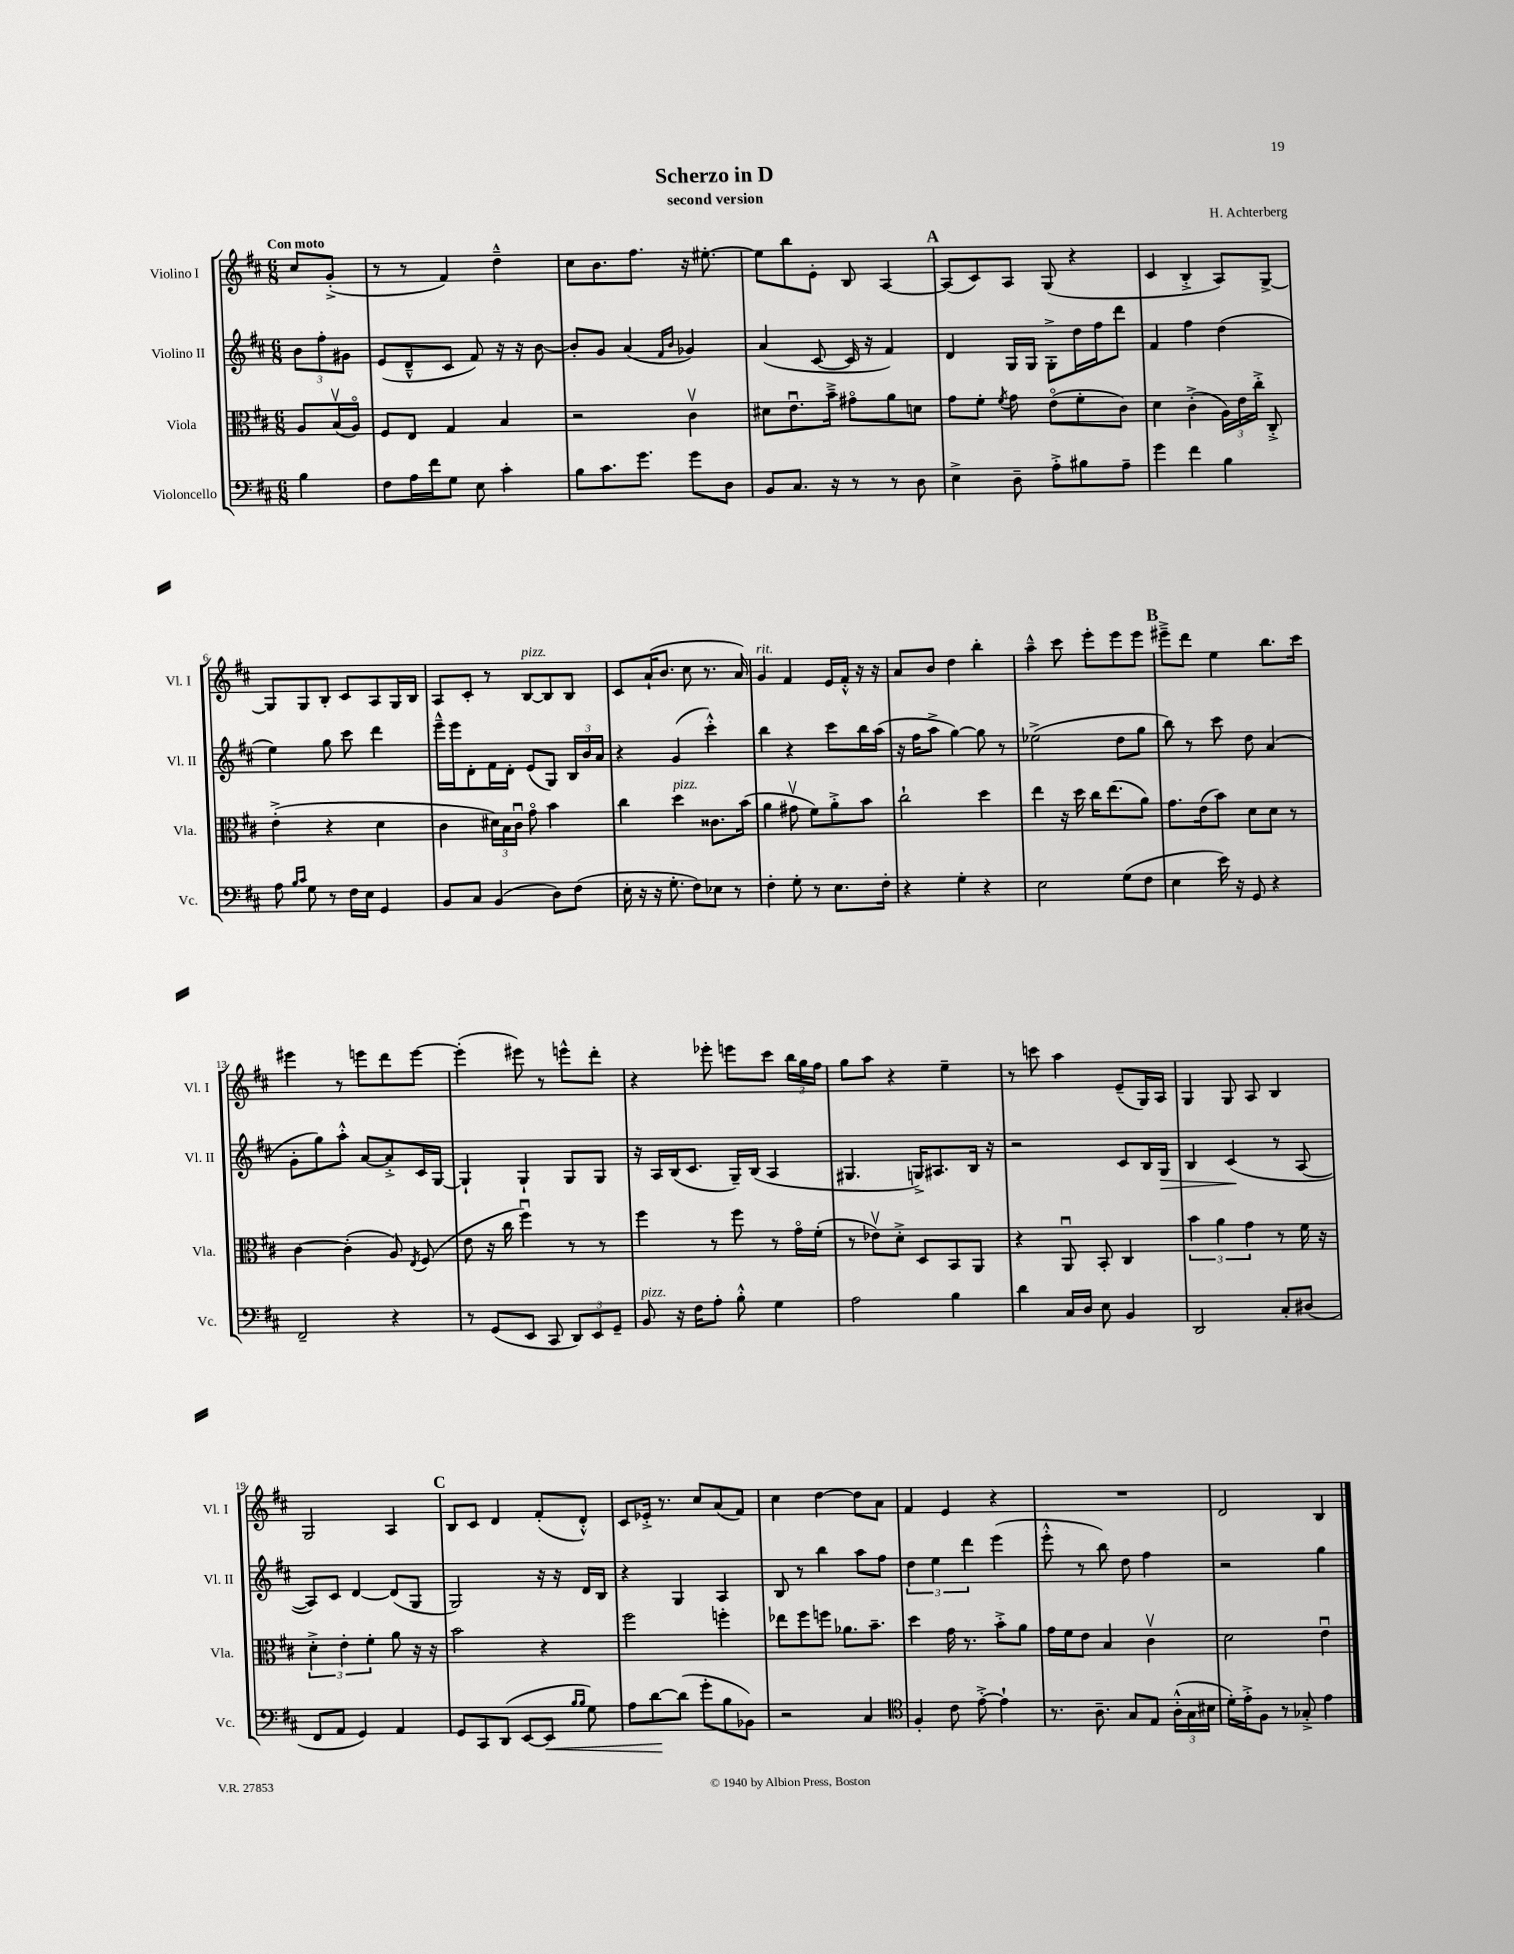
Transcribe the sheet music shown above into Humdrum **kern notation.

**kern	**dynam	**kern	**kern	**dynam	**kern
*part4	*part4	*part3	*part2	*part2	*part1
*staff4	*staff4	*staff3	*staff2	*staff2	*staff1
*I"Violoncello	*	*I"Viola	*I"Violino II	*	*I"Violino I
*I'Vc.	*	*I'Vla.	*I'Vl. II	*	*I'Vl. I
*clefF4	*	*clefC3	*clefG2	*	*clefG2
*k[f#c#]	*	*k[f#c#]	*k[f#c#]	*	*k[f#c#]
*M6/8	*	*M6/8	*M6/8	*	*M6/8
=	=	=	=	=	=
!	!	!	!	!	!LO:TX:a:B:t=Con moto
4B\	.	8A/L	12b\L	.	8cc#/L
.	.	.	12ff#'\	.	.
.	.	(16Bv/L	.	.	(8g'^/J
.	.	.	12g#X\J	.	.
.	.	16A/JJ)	.	.	.
=1	=1	=1	=1	=1	=1
8F#\L	.	8F#/L	(8e/L	.	8r
16A\L	.	8E/J	8d~^^/	.	8r
16f#\J	.	.	.	.	.
8G\J	.	4G/	8c#/J	.	4f#/)
8E\	.	.	8f#/)	.	.
4c#'\	.	4B/	16r	.	4dd~^^\
.	.	.	16r	.	.
.	.	.	[8b\	.	.
=2	=2	=2	=2	=2	=2
8B\L	.	2r	8b'/L]	.	8cc#\L
8.c#\	.	.	8g/J	.	8.b\
.	.	.	(4a/	.	.
8.g\J	.	.	.	.	8.ff#\J
.	.	.	16qqf#/LL	.	.
.	.	.	16qqb/JJ	.	.
8g\L	.	4c#v\	4g-X/)	.	16r
.	.	.	.	.	[8.ee#X'\
8D\J	.	.	.	.	.
=3	=3	=3	=3	=3	=3
8BB/L	.	8d#X\L	(4a/	.	8ee#\L]
8.C#/J	.	8.eu\	.	.	8bb\
.	.	.	[8c#/	.	8e'\J
16r	.	16b~^\Jk	.	.	.
8r	.	8g#X\L	16c#/]	.	8B/
.	.	.	16r	.	.
8r	.	8a\	4f#/)	.	[4A/
8D\	.	8dn\J	.	.	.
!!LO:REH:place=s1:t=A
=4	=4	=4	=4	=4	=4
4E^\	.	8g\L	4d/	.	(8A/L]
.	.	8f#'\J	.	.	8c#/)
.	.	8qf#/	.	.	.
8D~\	.	8g\	16G/LL	.	8A/J
.	.	.	16G/JJ	.	.
8A'^\L	.	(8e\L	8G'^\L	.	(8G/
8B#X\	.	8f#'\	16dd\L	.	4r
.	.	.	16ff#\J	.	.
8A~\J	.	8c#\J)	8ddd\J	.	.
=5	=5	=5	=5	=5	=5
4g\	.	4d\	4f#/	.	4c#/
4f#\	.	(4c#'^\	4ff#\	.	4B'^/
4B\	.	24A\LL)	(4dd\	.	8A/L)
.	.	24e\	.	.	.
.	.	24cc#'^\JJ	.	.	.
.	.	8C#'^/	.	.	[8G^/J
!!LO:LB:g=z
=6	=6	=6	=6	=6	=6
8A\	.	(4e'^\	4ee\)	.	8G/L]
16qqB/LL	.	.	.	.	.
16qqc#/JJ	.	.	.	.	.
8G\	.	.	.	.	8G/
8r	.	4r	8gg\	.	8B'/J
16F#\LL	.	.	8ccc#\	.	8c#/L
16E\JJ	.	.	.	.	.
4GG/	.	4d\	4ddd\	.	8A/
.	.	.	.	.	16G/L
.	.	.	.	.	16B/JJ
=7	=7	=7	=7	=7	=7
8BB/L	.	4c#\	16eee~^^\LL	.	8A/L
.	.	.	16eee\J	.	.
8C#/J	.	.	8d'\	.	8c#'/J
(4BB/	.	24d#X\LL)	16f#\L	.	8r
.	.	24B\	.	.	.
.	.	.	16d'\JJ	.	.
.	.	24c#u\JJ	.	.	.
!	!	!	!	!	!LO:TX:a:i:t=pizz.
.	.	8g\	(8e/L	.	[8B/L
8D\L)	.	4b\	8G/J)	.	8B/]
(8F#\J	.	.	24B/LL	.	8B/J
.	.	.	24b/	.	.
.	.	.	24a/JJ	.	.
=8	=8	=8	=8	=8	=8
16E'\	.	4cc#\	4r	.	8c#/L
16r	.	.	.	.	.
16r	.	.	.	.	(16a`/K
8.G'\	.	.	.	.	8.b/J
!	!	!LO:TX:a:i:t=pizz.	!	!	!
.	.	4dd\	(4g/	.	.
8F#\L)	.	.	.	.	8cc#\
8E-X\J	.	8.c##X\L	4ccc#'^^\)	.	8.r
8r	.	.	.	.	.
.	.	(16b\Jk	.	.	16a/)
=9	=9	=9	=9	=9	=9
!	!	!	!	!	!LO:TX:a:i:t=rit.
4F#'\	.	4a\	4bb\	.	4g/
8G'\	.	8g#Xv\	4r	.	4f#/
8r	.	8f#\L)	.	.	.
8.E\L	.	8a'^\	8ccc#\L	.	16e/LL
.	.	.	.	.	16f#'^^/JJ
.	.	8b\J	16bb\L	.	16r
16F#'\Jk	.	.	(16aa\JJ	.	16r
=10	=10	=10	=10	=10	=10
4r	.	2cc#`\	16r	.	8a/L
.	.	.	16ff#\KL	.	.
.	.	.	8aa^\J	.	8b/J
4G'\	.	.	[4gg\)	.	4dd\
4r	.	4dd\	8gg\]	.	4bb'\
.	.	.	8r	.	.
=11	=11	=11	=11	=11	=11
2E\	.	4ee\	(2ee-X^\	.	4aa~^^\
.	.	16r	.	.	8ccc#\
.	.	16dd\	.	.	.
.	.	16cc#\KL	.	.	8eee'\L
.	.	(8.ee\	.	.	.
(8G\L	.	.	8dd\L	.	8eee\
8F#\J	.	8a\J)	8gg\J	.	8eee\J
!!LO:REH:place=s1:t=B
=12	=12	=12	=12	=12	=12
4E\	.	8.g\L	8bb\)	.	8eee#X~^\L
.	.	.	8r	.	8ddd\J
.	.	(16e\k	.	.	.
16e\)	.	8b\J)	8ccc#\	.	4ee\
16r	.	.	.	.	.
8GG/	.	8d\L	8dd\	.	.
4r	.	8d\J	(4a/	.	8.bb\L
.	.	8r	.	.	.
.	.	.	.	.	16ccc#\Jk
!!LO:LB:g=z
=13	=13	=13	=13	=13	=13
2FF#~/	.	[4c#\	8g'\L	.	4eee#X\
.	.	.	8gg\)	.	.
.	.	(4c#'\]	8aa'^^\J	.	8r
.	.	.	[8a/L	.	8eeen\L
4r	.	8A/)	8a'^/]	.	8ddd\
.	.	8qE/	.	.	.
.	.	(8F#/	16c#/L	.	[8eee\J
.	.	.	[16G/JJ	.	.
=14	=14	=14	=14	=14	=14
8r	.	8e\	4G`/]	.	(4eee'\]
(8GG/L	.	16r	.	.	.
.	.	16cc#\	.	.	.
8EE/J	.	4ff#u\)	4G`/	.	8eee#X\)
8CC#/	.	.	.	.	8r
12DD/L)	.	8r	8G/L	.	8eeen^^\L
12EE/	.	.	.	.	.
.	.	8r	8G/J	.	8ddd'\J
12GG~/J	.	.	.	.	.
=15	=15	=15	=15	=15	=15
!LO:TX:a:i:t=pizz.	!	!	!	!	!
8BB/	.	4ff#\	16r	.	4r
.	.	.	16A/LL	.	.
16r	.	.	(16B/J	.	.
16F#\KL	.	.	8.c#/J	.	.
8A'\J	.	8r	.	.	8eee-X'\
8B'^^\	.	8ff#\	16G~/LL)	.	8eeen\L
.	.	.	(16B/JJ	.	.
4G\	.	8r	4A/	.	8ccc#\J
.	.	16g\LL	.	.	24bb\LL
.	.	.	.	.	24gg\
.	.	(16f#'\JJ	.	.	.
.	.	.	.	.	24ff#\JJ
=16	=16	=16	=16	=16	=16
2A\	.	8r	4.G#X/	.	8gg\L
.	.	8e-Xv\L)	.	.	8aa\J
.	.	8d'^\J	.	.	4r
.	.	8D/L	16Gn^/KL)	.	.
.	.	.	8.A#X/	.	.
4B\	.	8BB/	.	.	4ee~\
.	.	8AA/J	16B/Jk	.	.
.	.	.	16r	.	.
=17	=17	=17	=17	=17	=17
4d\	.	4r	2r	.	8r
.	.	.	.	.	8cccn\
16C#/LL	.	8AAu/	.	.	4aa\
16D/JJ	.	.	.	.	.
8E\	.	8BB'/	.	.	.
4BB/	.	4C#/	8c#/L	.	(8e~/L
.	.	.	16B/L	.	16G/L)
!	!	!	!	!LO:HP:b	!
.	.	.	16G/JJ	>	16A/JJ
=18	=18	=18	=18	=18	=18
2DD/	.	6b\	4B/	.	4G/
.	.	6a\	.	.	.
.	.	.	(4c#/	.	8G/
.	.	6g\	.	.	.
.	.	.	.	.	8A/
8C#'/L	.	8r	8r	]	4B/
(8D#X/J	.	16f#\	[8A/	.	.
.	.	16r	.	.	.
!!LO:LB:g=z
=19	=19	=19	=19	=19	=19
8FF#/L	.	6d'^\	8A/L])	.	2G/
8AA/J	.	.	8c#/J	.	.
.	.	6e'\	.	.	.
4GG/)	.	.	[4d/	.	.
.	.	6f#'\	.	.	.
4AA/	.	8a\	(8d/L]	.	4A/
.	.	16r	8G/J	.	.
.	.	16r	.	.	.
!!LO:REH:place=s1:t=C
=20	=20	=20	=20	=20	=20
8GG/L	.	2b\	2G/)	.	8B/L
8CC#/	.	.	.	.	8c#/J
(8DD/J	.	.	.	.	4d/
[8EE/L	.	.	.	.	.
!	!LO:HP:b	!	!	!	!
8EE/J]	<	4r	16r	.	(8f#'/L
.	.	.	16r	.	.
16qqB/LL	.	.	.	.	.
16qqB/JJ	.	.	.	.	.
8G\)	.	.	16d/LL	.	8d'^^/J)
.	.	.	16B/JJ	.	.
=21	=21	=21	=21	=21	=21
8A\L	.	2ff#\	4r	.	8c#/L
[8d\	.	.	.	.	16e-X'^/Jk
.	.	.	.	.	8.r
(8d\J]	[	.	4G/	.	.
8g'\L	.	.	.	.	8cc#/L
8B\	.	4ffn'\	4A/	.	(8a/
8BB-X\J)	.	.	.	.	8f#/J)
=22	=22	=22	=22	=22	=22
2r	.	8ee-X\L	8B/	.	4cc#\
.	.	8ff#\	8r	.	.
.	.	8ffn\J	4bb\	.	[4dd\
.	.	8.a-X\L	.	.	.
4C#/	.	.	8aa\L	.	8dd\L]
.	.	8.b~\J	.	.	.
.	.	.	8ff#\J	.	8a\J
=23	=23	=23	=23	=23	=23
*clefC4	*	*	*	*	*
4F#'/	.	4dd\	6dd\	.	4f#/
.	.	.	6ee\	.	.
8c#\	.	16g\	.	.	4e/
.	.	8.r	.	.	.
.	.	.	6ddd\	.	.
[8e'^\	.	.	.	.	.
4e`\]	.	8b'^\L	(4eee\	.	4r
.	.	8a\J	.	.	.
=24	=24	=24	=24	=24	=24
8.r	.	16g\LL	8eee'^^\	.	2.r
.	.	16f#\J	.	.	.
.	.	8e\J	8r	.	.
8.A~\	.	.	.	.	.
.	.	4B/	8bb\)	.	.
8G/L	.	.	8dd\	.	.
8E/J	.	4c#v\	4ff#\	.	.
(24A'^^\LL	.	.	.	.	.
24G\	.	.	.	.	.
24B#X\JJ	.	.	.	.	.
=25	=25	=25	=25	=25	=25
16d'\LL)	.	2d\	2r	.	2d/
16e'^\J	.	.	.	.	.
8F#\J	.	.	.	.	.
8r	.	.	.	.	.
8G-X'^/	.	.	.	.	.
4e\	.	4eu\	4gg\	.	4B/
==	==	==	==	==	==
*-	*-	*-	*-	*-	*-
